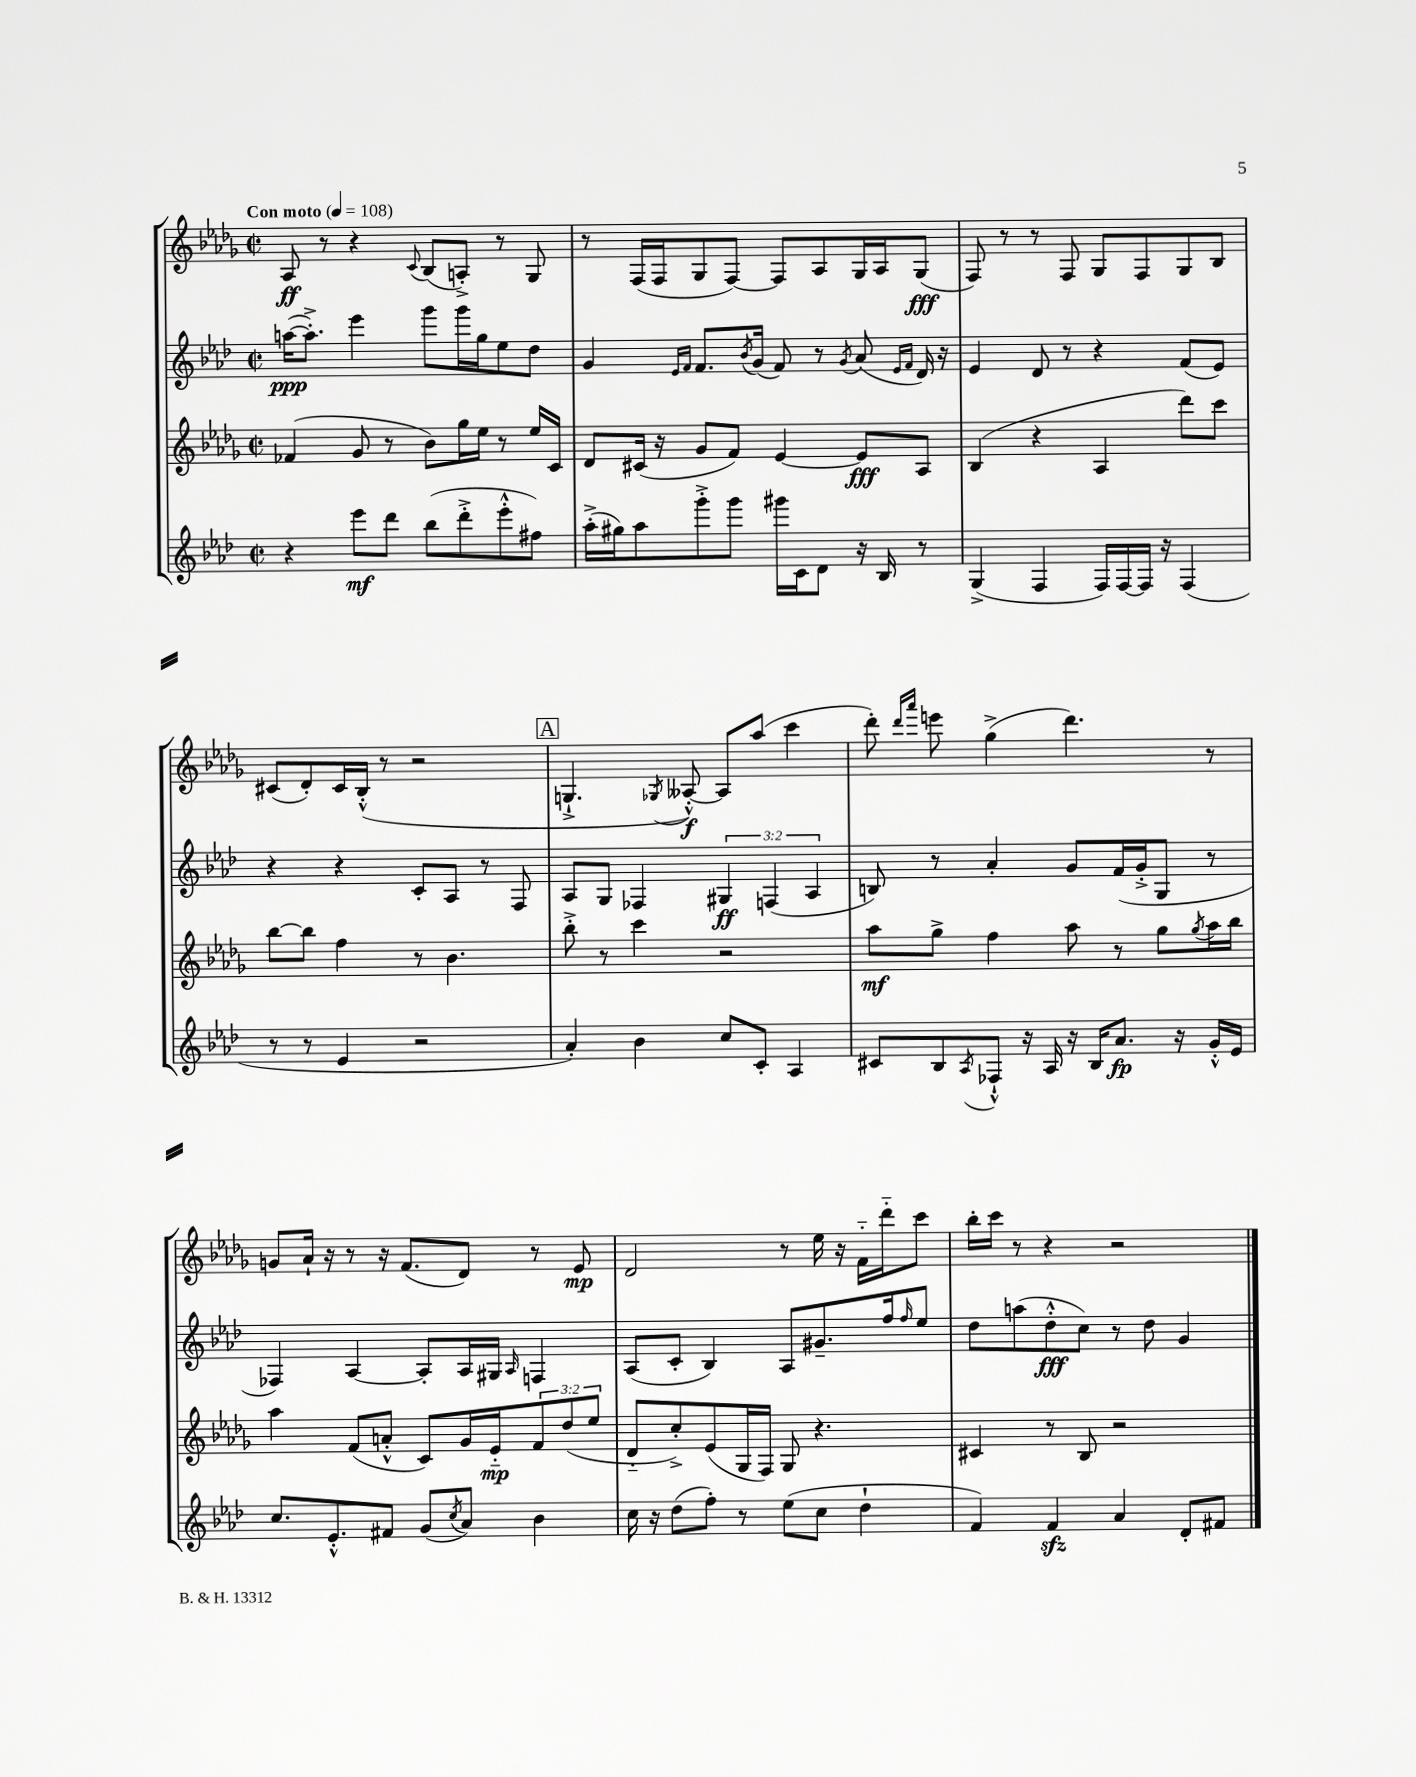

**kern	**dynam	**kern	**dynam	**kern	**dynam	**kern	**dynam
*part4	*part4	*part3	*part3	*part2	*part2	*part1	*part1
*staff4	*staff4	*staff3	*staff3	*staff2	*staff2	*staff1	*staff1
*clefG2	*	*clefG2	*	*clefG2	*	*clefG2	*
*k[b-e-a-d-]	*	*k[b-e-a-d-g-]	*	*k[b-e-a-d-]	*	*k[b-e-a-d-g-]	*
*M2/2	*	*M2/2	*	*M2/2	*	*M2/2	*
*met(c|)	*	*met(c|)	*	*met(c|)	*	*met(c|)	*
*MM108	*	*MM108	*	*MM108	*	*MM108	*
=1	=1	=1	=1	=1	=1	=1	=1
!	!	!	!	!	!	!LO:TX:a:B:t=Con moto	!
4r	.	(4f-X/	.	([16aan\KL	ppp	8A-/	ff
.	.	.	.	8.aa'^\J])	.	.	.
.	.	.	.	.	.	8r	.
8eee-\L	mf	8g-/	.	4eee-\	.	4r	.
8ddd-\J	.	8r	.	.	.	.	.
.	.	.	.	.	.	8qqc/	.
(8bb-\L	.	8b-\L)	.	8ggg\L	.	(8B-/L	.
8ddd-'^\	.	16gg-\L	.	16ggg\L	.	8An'^/J)	.
.	.	16ee-\JJ	.	16gg\J	.	.	.
8eee-'^^\	.	8r	.	8ee-\	.	8r	.
8ff#X\J)	.	16ee-/LL	.	8dd-\J	.	8G-/	.
.	.	16c/JJ	.	.	.	.	.
=2	=2	=2	=2	=2	=2	=2	=2
(16aa-'^\LL	.	8d-/L	.	4g/	.	8r	.
16gg#X\J)	.	.	.	.	.	.	.
8aa-\	.	(16c#X/Jk	.	.	.	(16F/LL	.
.	.	16r	.	.	.	16F/J	.
.	.	.	.	16qqe-/LL	.	.	.
.	.	.	.	16qqf/JJ	.	.	.
8ggg'^\	.	8g-/L	.	8.f/L	.	8G-/	.
8ggg\J	.	8f/J)	.	.	.	[8F/J)	.
.	.	.	.	8qb-/	.	.	.
.	.	.	.	(16g/Jk	.	.	.
16ggg#X\LL	.	[4e-/	.	8f/)	.	8F/L]	.
16c\J	.	.	.	.	.	.	.
8d-\J	.	.	.	8r	.	8A-/	.
.	.	.	.	8qg/	.	.	.
16r	.	8e-/L]	fff	(8a-/	.	16G-/L	.
16B-/	.	.	.	.	.	16A-/J	.
.	.	.	.	16qqe-/LL	.	.	.
.	.	.	.	16qqf/JJ	.	.	.
8r	.	8A-/J	.	16d-/)	.	(8G-/J	fff
.	.	.	.	16r	.	.	.
=3	=3	=3	=3	=3	=3	=3	=3
(4G^/	.	(4B-/	.	4e-/	.	8F/)	.
.	.	.	.	.	.	8r	.
4F/	.	4r	.	8d-/	.	8r	.
.	.	.	.	8r	.	8F/	.
16F/LL)	.	4A-/	.	4r	.	8G-/L	.
[16F/	.	.	.	.	.	.	.
16F/JJ]	.	.	.	.	.	8F/	.
16r	.	.	.	.	.	.	.
(4F/	.	8ddd-\L)	.	(8f/L	.	8G-/	.
.	.	8ccc\J	.	8e-/J)	.	8B-/J	.
!!LO:LB:g=z
=4	=4	=4	=4	=4	=4	=4	=4
8r	.	[8bb-\L	.	4r	.	(8c#X/L	.
8r	.	8bb-\J]	.	.	.	8d-'/)	.
4e-/	.	4ff\	.	4r	.	16c#/L	.
.	.	.	.	.	.	(16B-'^^/JJ	.
.	.	.	.	.	.	8r	.
2r	.	8r	.	8c'/L	.	2r	.
.	.	4.b-\	.	8A-/J	.	.	.
.	.	.	.	8r	.	.	.
.	.	.	.	8F/	.	.	.
!!LO:REH:place=s1:t=A
=5	=5	=5	=5	=5	=5	=5	=5
4a-'/)	.	8bb-'^\	.	8A-/L	.	4.Gn`^/	.
.	.	8r	.	8G/J	.	.	.
4b-\	.	4ccc\	.	4F-X/	.	.	.
.	.	.	.	.	.	8qG-X/	.
.	.	.	.	.	.	[8A--X'^^/)	f
8cc/L	.	2r	.	6G#X/	ff	8A--/L]	.
8c'/J	.	.	.	.	.	(8aa-/J	.
.	.	.	.	(6Fn/	.	.	.
4A-/	.	.	.	.	.	4ccc\	.
.	.	.	.	6A-/	.	.	.
=6	=6	=6	=6	=6	=6	=6	=6
8c#X/L	.	8aa-\L	mf	8Bn/)	.	8ddd-'\)	.
.	.	.	.	.	.	16qqddd-/LL	.
.	.	.	.	.	.	16qqaaa-/JJ	.
8B-/	.	8gg-^\J	.	8r	.	8eeen\	.
8qA-/	.	.	.	.	.	.	.
8F-X`^^/J	.	4ff\	.	4a-'/	.	(4gg-^\	.
16r	.	.	.	.	.	.	.
16A-/	.	.	.	.	.	.	.
16r	.	8aa-\	.	8g/L	.	4.ddd-\)	.
16B-/KL	.	.	.	.	.	.	.
8.a-/J	fp	8r	.	(16f/L	.	.	.
.	.	.	.	16g'^/J	.	.	.
.	.	8gg-\L	.	8G/J	.	.	.
16r	.	.	.	.	.	.	.
.	.	8qgg-/	.	.	.	.	.
16g'^^/LL	.	16aa-\L	.	8r	.	8r	.
16e-/JJ	.	16bb-\JJ	.	.	.	.	.
!!LO:LB:g=z
=7	=7	=7	=7	=7	=7	=7	=7
8.cc/L	.	4aa-\	.	4F-X/)	.	8gn/L	.
.	.	.	.	.	.	16a-`/Jk	.
8.e-'^^/	.	.	.	.	.	16r	.
.	.	(8f/L	.	[4A-/	.	8r	.
8f#X/J	.	8an'^^/J	.	.	.	16r	.
.	.	.	.	.	.	(8.f/L	.
(8g/L	.	8c/L)	.	8A-'/L]	.	.	.
8qcc/	.	.	.	.	.	.	.
8a-/J)	.	16g-/L	.	16A-/L	.	8d-/J)	.
.	.	16e-/J	mp	16G#X/JJ	.	.	.
.	.	.	.	16qqA-/	.	.	.
4b-\	.	12f/	.	4Fn/	.	8r	.
.	.	(12dd-/	.	.	.	.	.
.	.	.	.	.	.	8e-/	mp
.	.	12ee-/J	.	.	.	.	.
=8	=8	=8	=8	=8	=8	=8	=8
16cc\	.	8d-/L	.	(8A-/L	.	2d-/	.
16r	.	.	.	.	.	.	.
(8dd-\L	.	8cc'^/)	.	8c'/J	.	.	.
8ff'\J)	.	(8e-/	.	4B-/)	.	.	.
8r	.	16G-/L	.	.	.	.	.
.	.	16F/JJ)	.	.	.	.	.
(8ee-\L	.	8G-/	.	8A-/L	.	8r	.
8cc\J	.	4.r	.	8.g#X~/	.	16ee-\	.
.	.	.	.	.	.	16r	.
4dd-`\	.	.	.	.	.	16f\LL	.
.	.	.	.	16ff/k	.	16ddd-\J	.
.	.	.	.	16qqff/	.	.	.
.	.	.	.	8ee-/J	.	8ccc\J	.
=9	=9	=9	=9	=9	=9	=9	=9
4f/)	.	4c#X/	.	8dd-\L	.	16bb-'\LL	.
.	.	.	.	.	.	16ccc\JJ	.
.	.	.	.	(8aan\	.	8r	.
4fzz/	.	8r	.	8dd-'^^\	fff	4r	.
.	.	8B-/	.	8cc\J)	.	.	.
4a-/	.	2r	.	8r	.	2r	.
.	.	.	.	8dd-\	.	.	.
8d-'/L	.	.	.	4g/	.	.	.
8f#X/J	.	.	.	.	.	.	.
==	==	==	==	==	==	==	==
*-	*-	*-	*-	*-	*-	*-	*-
